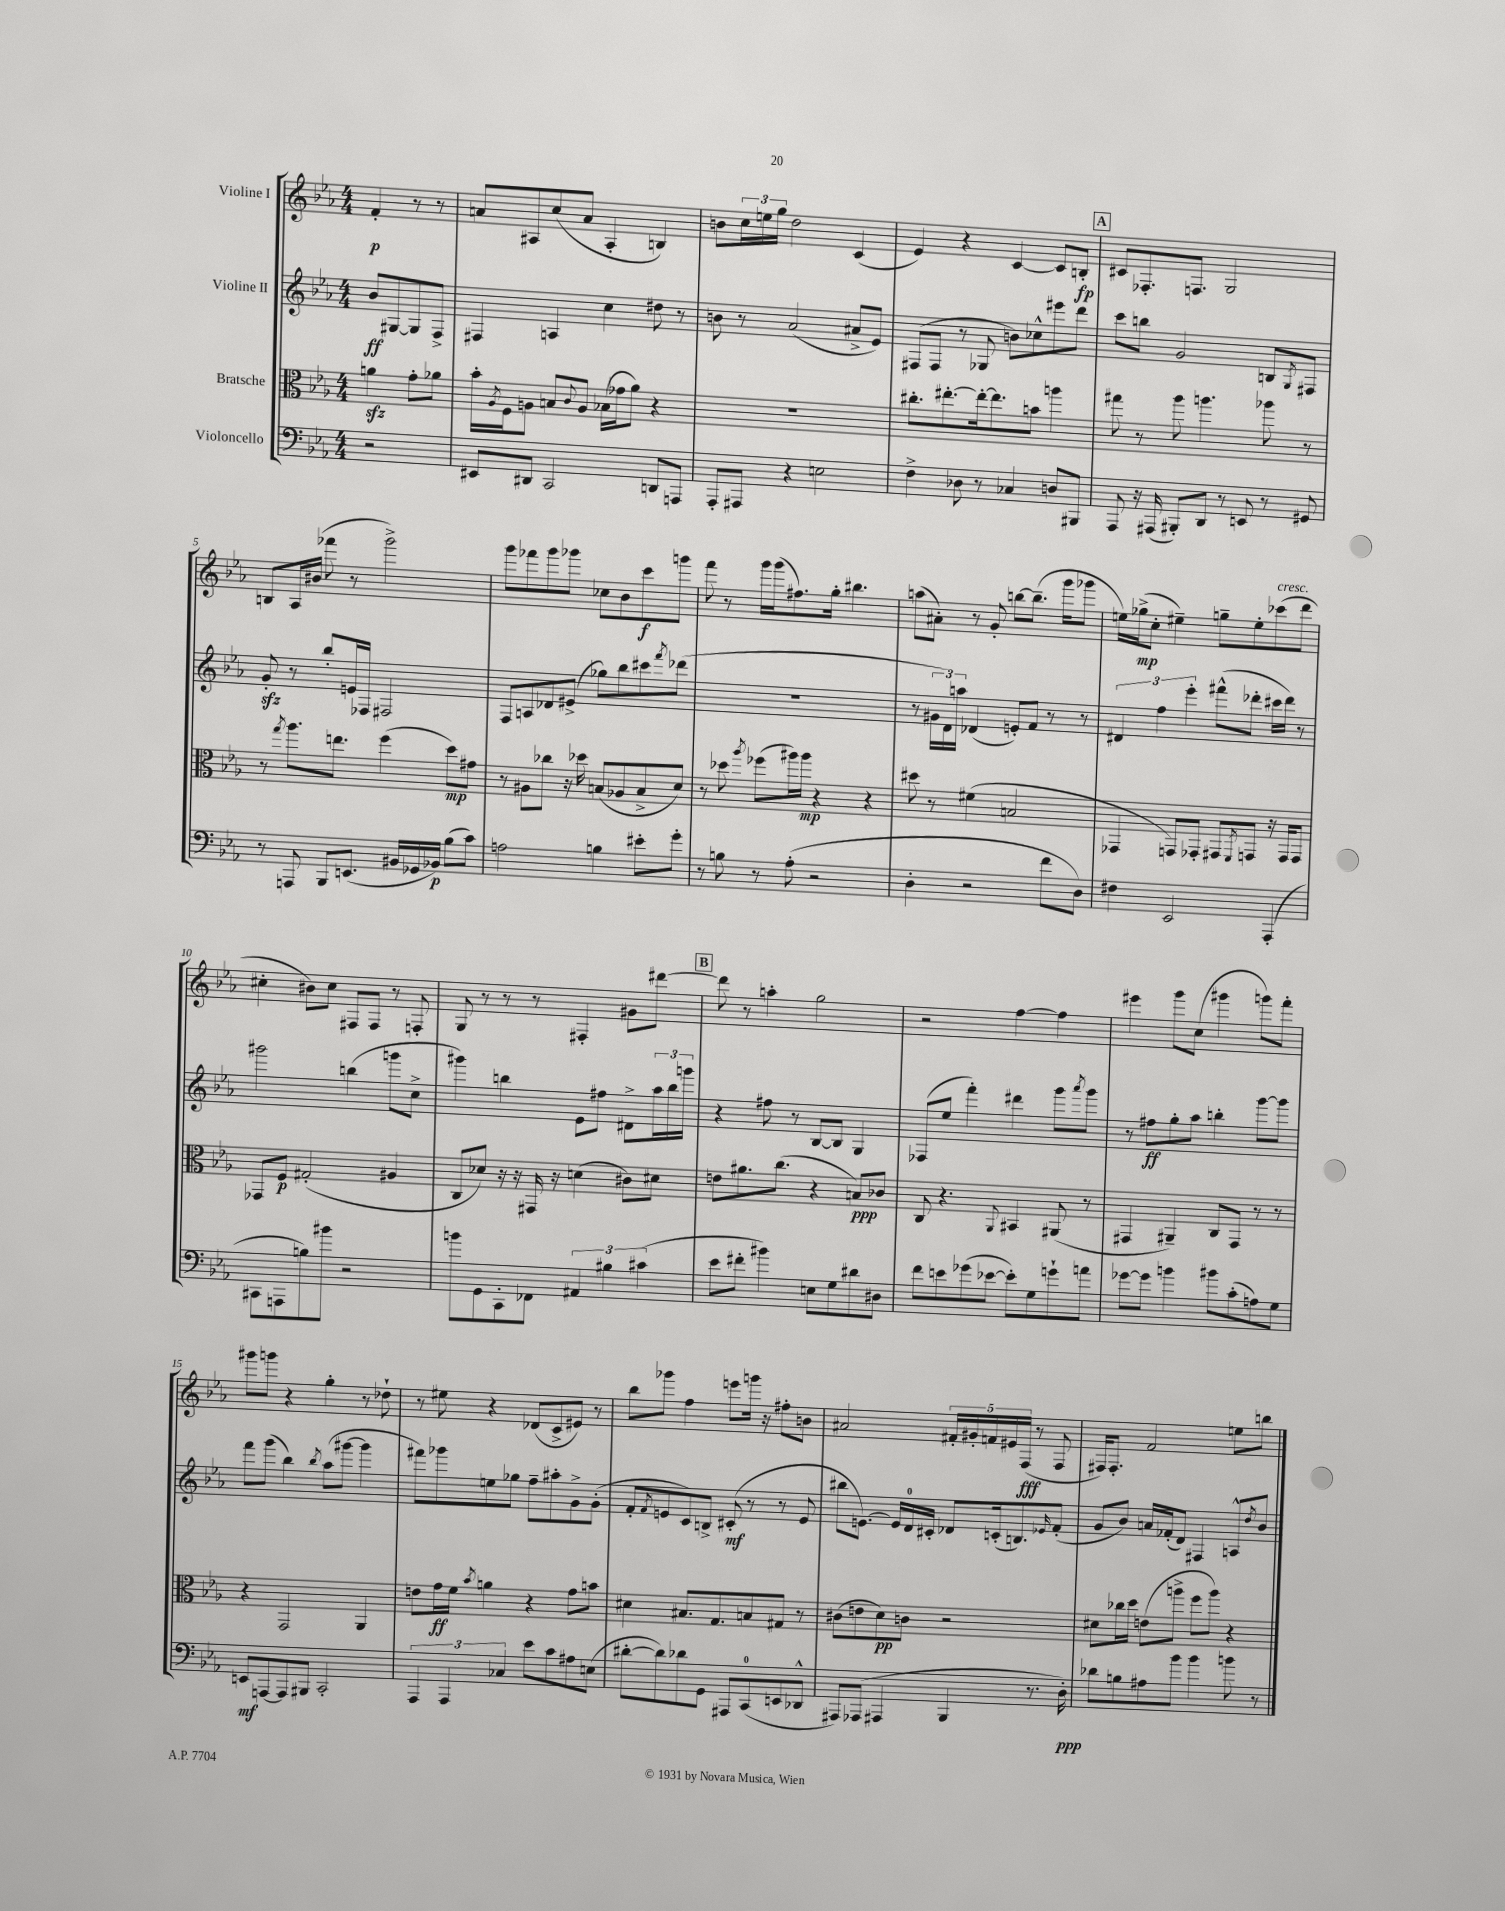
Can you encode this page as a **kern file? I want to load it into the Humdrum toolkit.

**kern	**kern	**kern	**kern
*staff4	*staff3	*staff2	*staff1
*clefF4	*clefC3	*clefG2	*clefG2
*k[b-e-a-]	*k[b-e-a-]	*k[b-e-a-]	*k[b-e-a-]
*M4/4	*M4/4	*M4/4	*M4/4
2r	4a	8b-	4f'
.	.	[8G#	.
.	8g'	8G#]	8r
.	8a-	8F^	8r
=	=	=	=
8EE#	16b-'	4F#	8a
.	8qA-	.	.
.	16F	.	.
8DD#	8A	.	8A#
2CC	8B	4A	(8cc
.	8qqc	.	.
.	8A	.	8a
.	(16B-	4cc	4A#'
.	16g-	.	.
.	8a-)	.	.
8DD	4r	8dd#	4B)
8AAA	.	8r	.
=	=	=	=
8AAA-'	1r	8b	8b
8AAA#	.	8r	24cc
.	.	.	24ee
.	.	.	24gg
4r	.	(2a-	2dd
2E	.	.	.
.	.	8a#^	(4c
.	.	8e-)	.
=	=	=	=
4F^	8.cc#'	(8F#	4e-)
.	.	8F#	.
.	[8.ee#'	.	.
8D-	.	8r	4r
8r	16ee#'_	8G-	.
.	8.ee#]	.	.
4C-	.	8b)	[4c
.	8b	8cc-^^	.
8D	4aa	8eee#	8c]
8BBB#	.	8ddd	8B'
=	=	=	=
8AAA-	8gg#	8ccc	8c#
16r	8r	8bb	8.F-'
(16AAA#	.	.	.
8BBB#')	8aa-	2g	.
.	.	.	8.F
8DD	4.aa	.	.
8r	.	.	2G
8EE	.	.	.
8r	8aa-	8B	.
.	.	8qG	.
8GG#	8r	8F#	.
=	=	=	=
8r	8r	8g'	8B
.	8qgg	.	.
8AAA	8.aa-	8r	16A-
.	.	.	(16b#
8BBB-	.	8bb-'	8fff-
.	8.ee	.	.
(8.EE	.	16e	8r
.	.	16F-	.
.	(4ff	2F#	2ggg^)
16BB#	.	.	.
16GG-	.	.	.
16BB-)	.	.	.
(8B-	8dd)	.	.
8c)	8g#	.	.
=	=	=	=
2A	8r	8F	8ggg
.	8A#	8A	8fff-
.	8cc-	8d-	8ggg
.	16r	(8e#^	8ggg-
.	16dd-	.	.
4B	(8B	8gg-)	8cc-
.	8A-	8bb-	8b-
8e#'	8B^	8ccc#	8ccc
.	.	8qfff	.
8g'	8d)	(8ddd-	8ggg
=	=	=	=
8r	8r	1r	8fff
8B	8dd-	.	8r
.	8qaa-	.	.
8r	(8ff-	.	16ggg
.	.	.	(16ggg
(8A-'	16aa#)	.	8.ff#)
.	16aa#	.	.
2r	4r	.	.
.	.	.	16gg'
.	.	.	4.bb#
.	4r	.	.
=	=	=	=
4D'	8dd#	8r	(8aa
.	8r	24g#	8a#')
.	.	24d)	.
.	.	24aa	.
2r	(4f#	(4d-	8r
.	.	.	8g'
.	2B	8e')	[8bb
.	.	8f	(8.bb~]
8f	.	8r	.
.	.	.	16ggg
8D)	.	8r	8ggg-
=	=	=	=
4F#	4GG-	6d#	16ee)
.	.	.	(16gg-^
.	.	.	8cc'
.	.	6ff	.
2EE-	8GG)	.	4ee#~)
.	.	6eee-'	.
.	8GG-'	.	.
.	8GG#	(8fff#^^	8gg~
.	8qFF	.	.
.	8GG	8ddd-'	8ee#'
(4AAA-'	16r	16ccc#	(8ccc-
.	16GG	16ddd-)	.
.	8GG	8r	8ddd
=	=	=	=
8CC#	8GG-	2ggg#	4cc#'
8AAA	8F	.	.
8B)	(2G#'	.	8b#)
8b#	.	.	8cc#
2r	.	(4bb	8F#
.	.	.	8F#
.	4A#	8ggg	8r
.	.	8cc^	8F'
=	=	=	=
8b	8C	4ggg#)	8G
8GG	8d-)	.	8r
8CC'	16r	4bb	8r
.	16r	.	.
8FF-	16GG#	.	8r
.	16r	.	.
6AA#	(4d	8e-	4F#'
.	.	8ff#	.
6B#	.	.	.
.	8c#)	8d#^	8g#
(6c#	.	.	.
.	8d#	24aa-	[8ddd#
.	.	24bb	.
.	.	24ggg	.
=	=	=	=
8e-	8e	4r	8ddd#]
8f#'	8.a#	.	8r
4b#)	.	8ff#	4aa'
.	(8.cc	.	.
.	.	8r	.
8E	4r	[8B-	2gg
8G	.	8B-]	.
8d#	8B)	4G	.
8D#	8c-	.	.
=	=	=	=
8f	8C	(8F-	2r
8e	4.r	8ee-	.
(8g-	.	4fff')	.
[8e-	.	.	.
.	8qqAA-	.	.
8e-'])	4BB#	4ddd#	[4ff
8G	.	.	.
8g`	(8AA#	8ggg	4ff]
.	.	8qaaa-	.
8a	8r	8ggg	.
=	=	=	=
[8g-	4GG#	8r	4eee#
8g-]	.	8ff#	.
4b	4AA#~)	8gg'	8ggg
.	.	8aa-	(8cc
8b#	8C	4bb'	4ggg#
(8c'	8GG#	.	.
8A)	8r	[8ggg	8ggg)
8G	8r	8ggg]	8fff'
=	=	=	=
8EE	4r	8fff	8ggg#
[8AAA	.	(8ggg	8ggg
8AAA]	2GG	4bb-)	4r
8BBB#	.	.	.
.	.	8qbb-	.
2CC'	.	(8aa-	4gg'
.	.	[8ggg#	.
.	4AA-	4ggg#]	8r
.	.	.	8dd-`
=	=	=	=
6AAA-	8e	8fff#)	8r
.	16g	8ggg-	8ee#
6AAA-	.	.	.
.	16f	.	.
.	8qb-	.	.
.	4a	8ee	4r
6C-	.	.	.
.	.	8gg-	.
8e-	4r	8ff~	(8d-
8c	.	8aa#'	8c^
8A#	8g	8g^	8e#)
(8E	8b	(8g'	8r
=	=	=	=
[8d#'	4d#	8f'	8bb-
.	.	8qf	.
8d#])	.	8e	8ggg-
8d-	8.B#	8c)	4ff
8GG	.	8B^	.
.	8.G	.	.
8AAA#	.	(8c#'	8eee
(8CC	8B	8r	16ggg
.	.	.	16r
8EE	8G#	8r	8ff#'
8DD-^^	8r	8e	8b
=	=	=	=
8AAA#)	(8c#	8bb#	2a#
(8AAA-	8e	[8.e)	.
4AAA#	8d)	.	.
.	.	16e]	.
.	8c	16d	.
.	.	16c#'	.
4BBB-	2r	8d-	20f#'
.	.	.	20g#'
.	.	.	20f
.	.	(16c'	.
.	.	.	20e#
.	.	8.B)	.
.	.	.	(20F
8.r	.	.	8r
.	.	16qqe-	.
.	.	(8f'	8F
16D')	.	.	.
=	=	=	=
8d-	8d#	8g	16F#)
.	.	.	8.F#'
8B	16cc-	8b-)	.
.	16dd	.	.
8A#	(8e	16a	2f
.	.	(16f-'	.
8b-	8aa^	8d)	.
4b-	8ff	4F#	.
.	8aa)	.	.
8b	4r	8A^^	8ee
.	.	8qdd	.
8r	.	8b-	8bb
==	==	==	==
*-	*-	*-	*-
